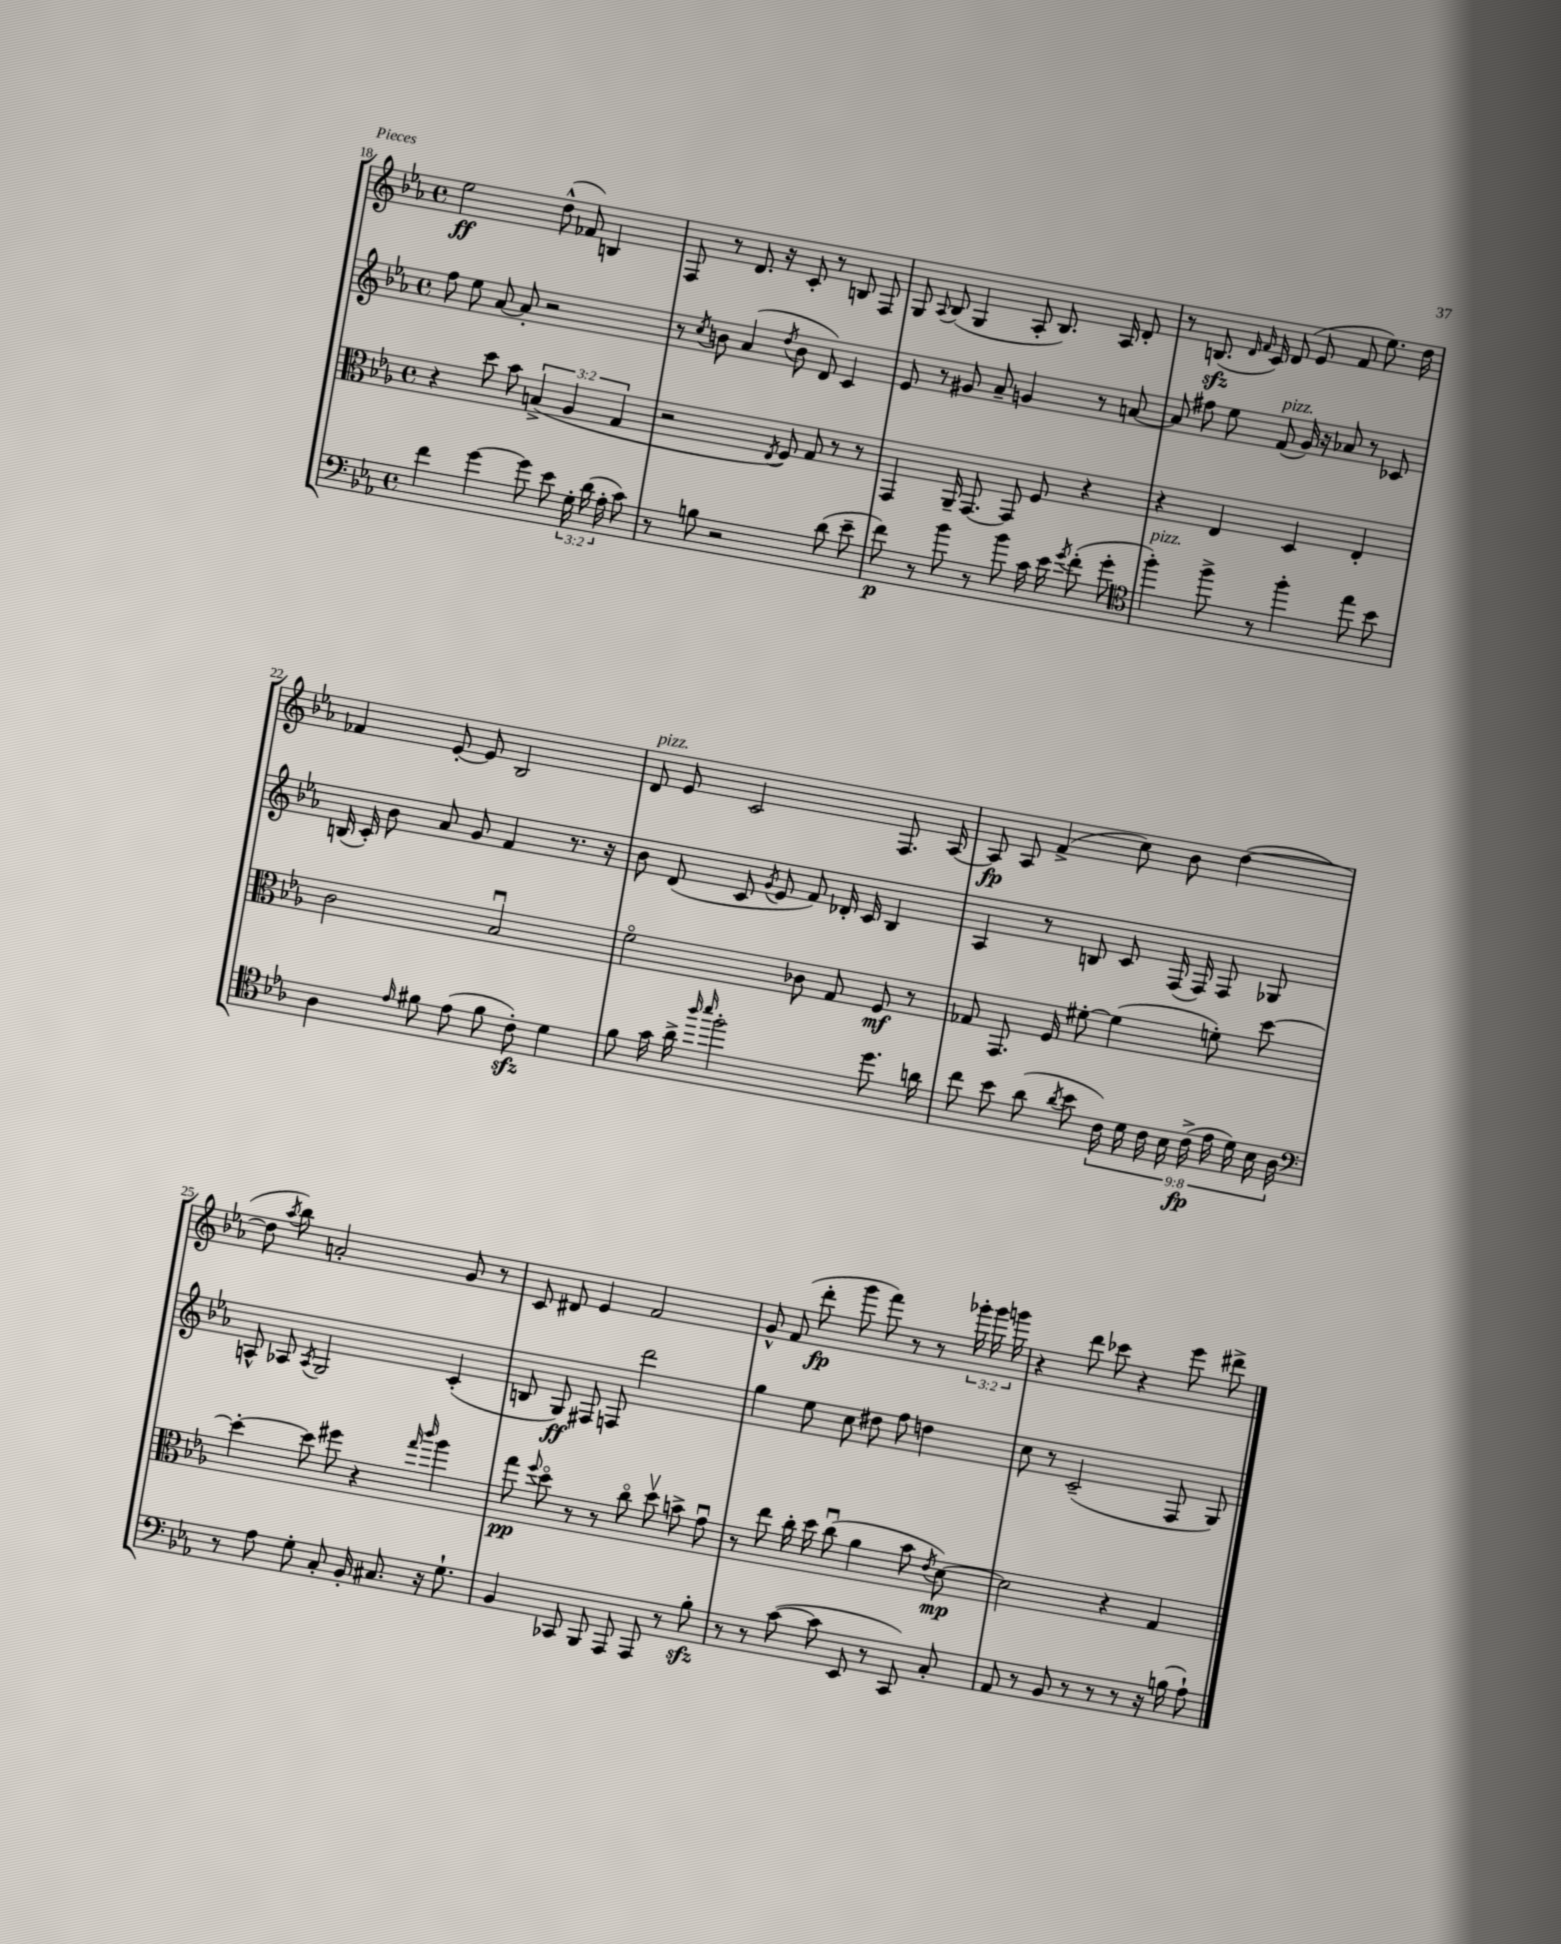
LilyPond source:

<<
\new StaffGroup <<
\new Staff = "s0" {
    \clef treble \key ees \major \defaultTimeSignature \time 4/4 \override Staff.TupletNumber.text = #tuplet-number::calc-fraction-text
    \autoBeamOff ees''2\ff d''8-^( fes'8) b4 |
    f8 r8 d'8. r16 c'8-. r8 b8 f8 |
    g8 \appoggiatura { aes8 } bes8( g4 aes8-. bes8.) aes16 d'8-. |
    r8 b8.\sfz( \grace { d'16 f'16 } c'16) d'8( ees'8 f'8 ees''8.) d''16 |
    fes'4 ees'8~-. ees'8 bes2 |
    d'8^\markup { \italic "pizz." } ees'8 c'2 f8. aes16~ |
    aes8\fp aes8 f'4->( c''8) bes'8 d''4~( |
    d''8 \acciaccatura { aes''8 } bes''8) a'2-. g'8 r8 |
    c'8 dis'8 ees'4 f'2 |
    g'8-^ f'8( d'''8-.\fp g'''8 f'''8) r8 r8 \tuplet 3/2 { ges'''16-. ges'''16 g'''16 } |
    r4 d'''8 ces'''8 r4 ees'''8 dis'''8-> \bar "|." |
}
\new Staff = "s1" {
    \clef treble \key ees \major \defaultTimeSignature \time 4/4
    \autoBeamOff f''8 ees''8 aes'8~ aes'8-. r2 |
    r8 \acciaccatura { c''8 } b'8 aes'4( \acciaccatura { d''8 } b'8 d'8) c'4 |
    ees'8 r8 gis'8 aes'8-- g'4 r8 a'8~ |
    a'8 fis''8 ees''8 f'8^\markup { \italic "pizz." }( g'16) r16 aes'8 r8 ces'8 |
    b16( c'16-.) bes'8 aes'8 g'8 f'4 r8. r16 |
    bes'8 d'8( c'8 \acciaccatura { g'8 } ees'8 f'8) des'16-. c'16 bes4 |
    aes4 r8 b8 c'8 f16( f16) f8 ges8 |
    a8-^ aes8 \acciaccatura { aes8 } g2 c'4-.( |
    b8 g8\ff) fis8 f8 d'''2 |
    g''4 ees''8 c''8 dis''8 f''8 d''4 |
    c''8 r8 c'2--( f8 g8) \bar "|." |
}
\new Staff = "s2" {
    \clef alto \key ees \major \defaultTimeSignature \time 4/4 \override Staff.TupletNumber.text = #tuplet-number::calc-fraction-text
    \autoBeamOff r4 d''8 bes'8 \tuplet 3/2 { b4->( aes4 g4 } |
    r2 \acciaccatura { ees8 } f8) g8 r8 r8 |
    g,4 aes,16-- g,8.~ g,8 f8 r4 |
    r4 ees4 d4 ees4-. |
    c'2 bes2\downbow |
    f'2\flageolet ces'8 g8 f8\mf r8 |
    ges8 g,8. f16 fis'8~-. fis'4( f'8-.) d''8~ |
    d''4~-. d''8 fis''8 r4 \grace { g''16 c'''16 } aes''4 |
    g''8\pp \appoggiatura { f''8 } d''8\flageolet r8 r8 c''8\flageolet d''8\upbow b'8-> g'8\downbow |
    r8 ees''8 c''16-. d''16 c''8\downbow( aes'4 bes'8 \acciaccatura { ees'8 } d'8~\mp) |
    d'2 r4 g4 \bar "|." |
}
\new Staff = "s3" {
    \clef bass \key ees \major \defaultTimeSignature \time 4/4 \override Staff.TupletNumber.text = #tuplet-number::calc-fraction-text
    \autoBeamOff f'4 g'4~ g'8 ees'8 \tuplet 3/2 { g16-. d'16( aes16-. } c'8) |
    r8 b8 r2 d'8( ees'8-- |
    f'8\p) r8 bes'8 r8 bes'8 c'16 ees'16 \acciaccatura { g'8 } f'8-.( g'8-. |
    \clef tenor f''4-.^\markup { \italic "pizz." }) f''8-> r8 f''4-. ees''8 bes'8 |
    aes4 \grace { ees'16 } fis'8 ees'8( fis'8 c'8-.\sfz) d'4 |
    f'8 g'16 aes'16-> \grace { aes''16 bes''16 } f''2-. d''8. a'16 |
    c''8 bes'8 aes'8( \acciaccatura { aes'8 } bes'8 \tuplet 9/8 { c'16) d'16 c'16 bes16 c'16->\fp( ees'16 d'16) bes16 aes16 } |
    \clef bass r8 aes8 g8-. c8-. bes,16-. cis8. r16 g8.-! |
    bes,4 ces,8 bes,,8 aes,,8 aes,,8 r8 bes8-.\sfz |
    r8 r8 c'8~( c'8 ees,8 r8 c,8) c8-. |
    aes,8 r8 bes,8 r8 r8 r8 r16 b16( aes8-!) \bar "|." |
}
>>
>>
\layout { \context { \Score currentBarNumber = #18 } }
